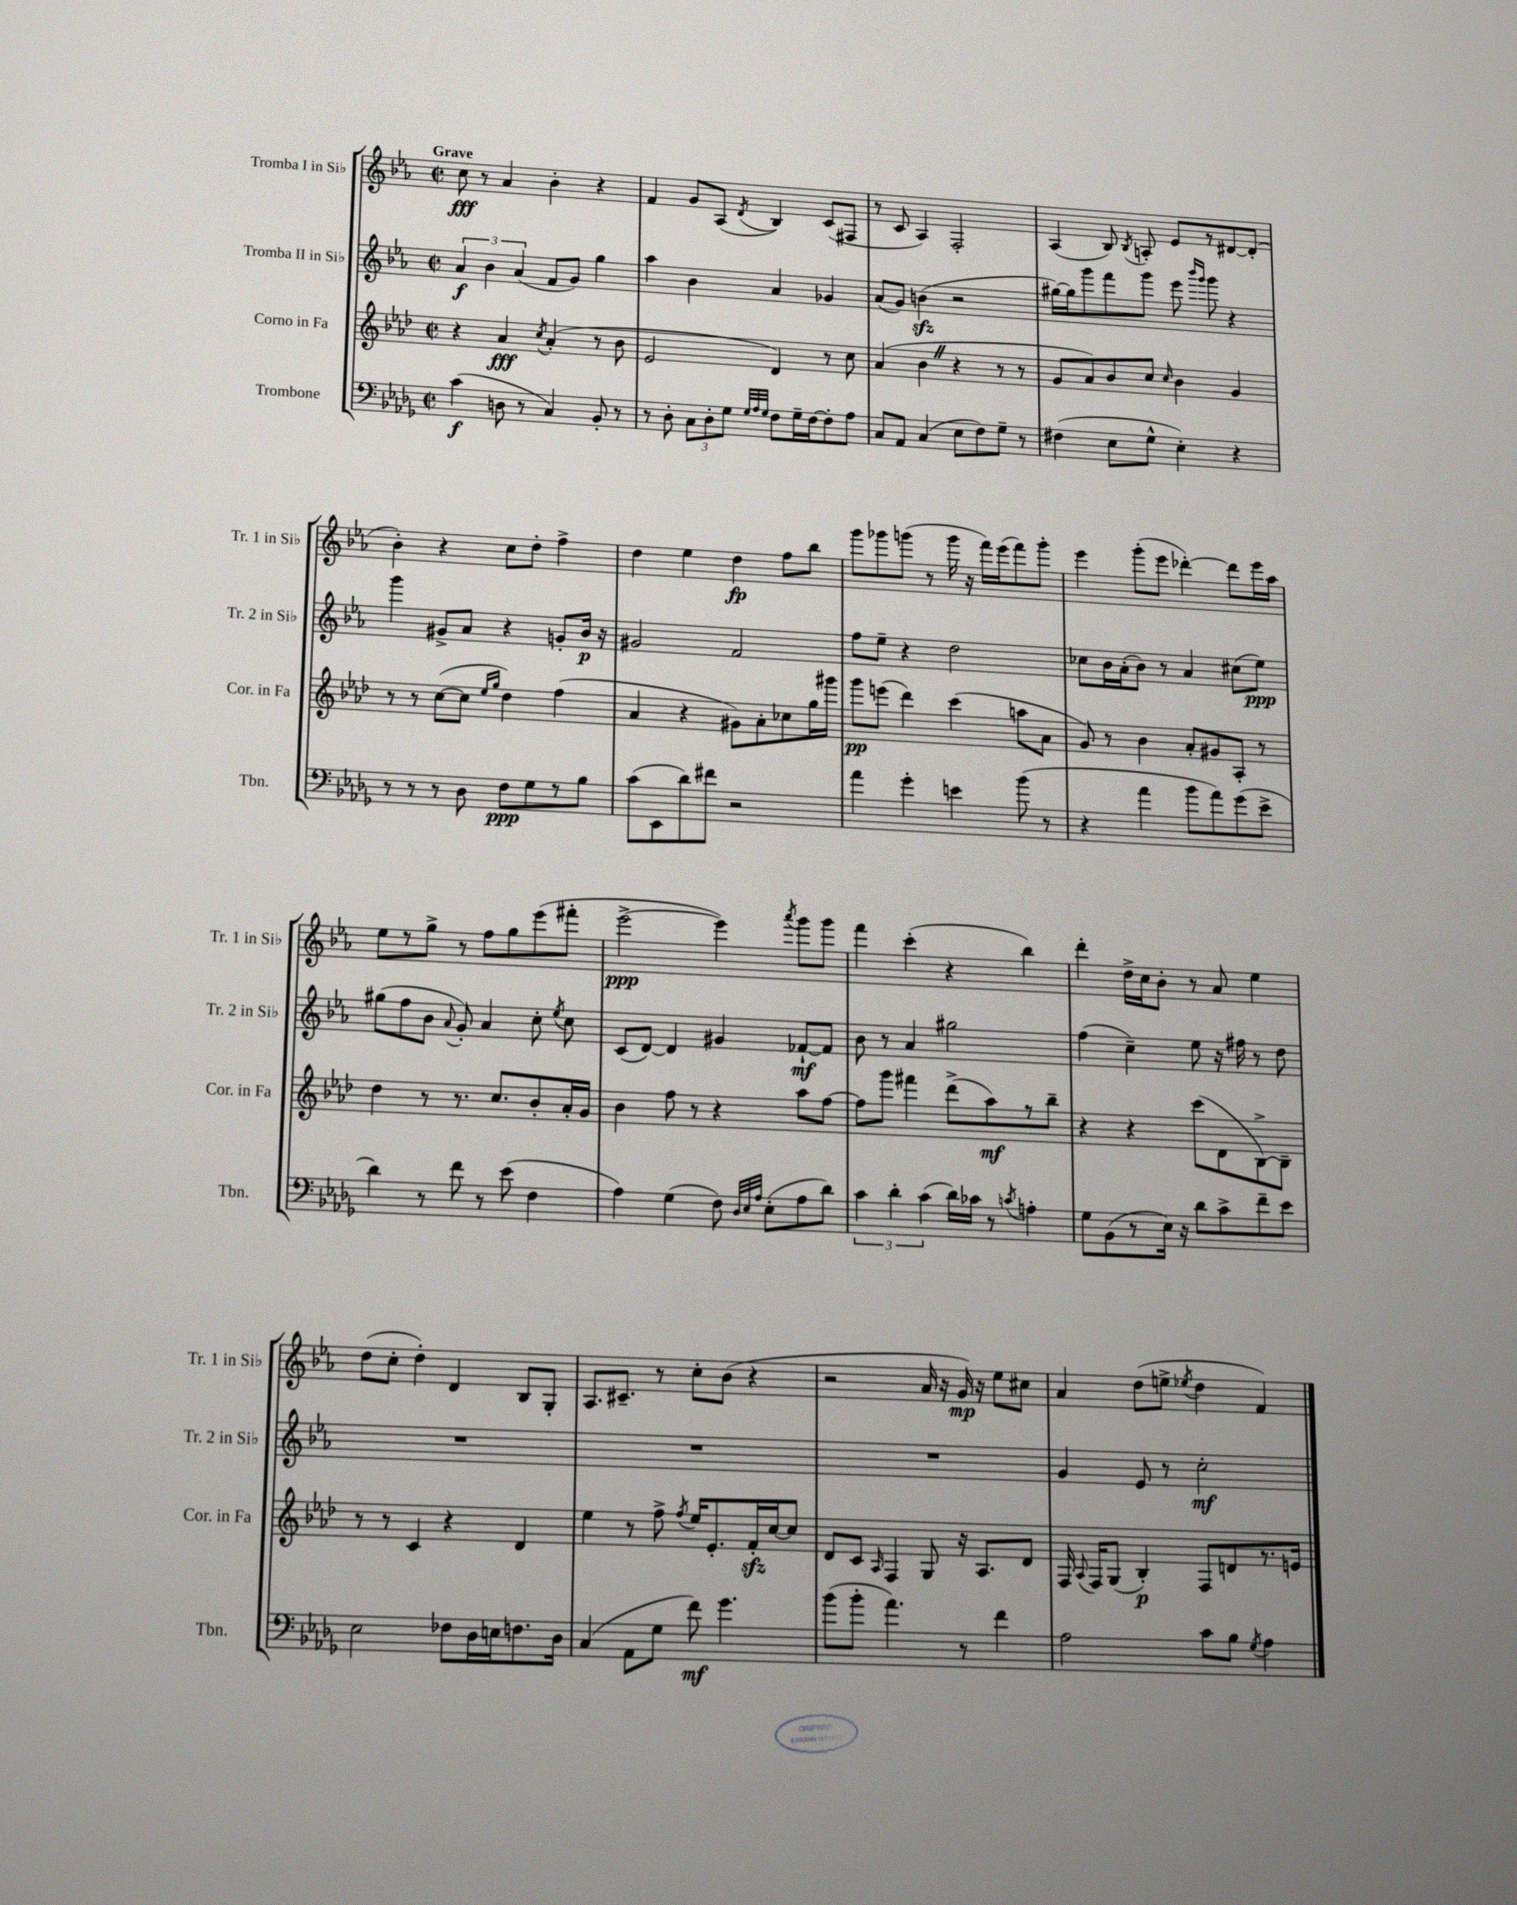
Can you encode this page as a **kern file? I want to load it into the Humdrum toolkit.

**kern	**kern	**kern	**kern
*staff4	*staff3	*staff2	*staff1
*clefF4	*clefG2	*clefG2	*clefG2
*k[b-e-a-d-g-]	*k[b-e-a-d-]	*k[b-e-a-]	*k[b-e-a-]
*M2/2	*M2/2	*M2/2	*M2/2
*met(c|)	*met(c|)	*met(c|)	*met(c|)
(4c	4r	6a-	8cc
.	.	.	8r
.	.	6b-	.
8D	4a-	.	4a-
.	.	(6a-	.
8r	.	.	.
.	8qcc	.	.
4C)	(4a-'	8f	4b-'
.	.	8g)	.
8BB-'	8r	4gg	4r
8r	8b-	.	.
=	=	=	=
8r	2e-	4aa-	4f
8D-'	.	.	.
12C	.	4b-	8g
12D-'	.	.	.
.	.	.	(8A-
12G-	.	.	.
32qqG-	.	.	.
32qqA-	.	.	.
32qqG-	.	.	8qd
8F	4d-)	4a-	4B-)
16G-~	.	.	.
[16F	.	.	.
8F']	8r	4g-	(8c
8A-	8cc	.	8F#
=	=	=	=
8C	(4a-	(8a-	8r
8AA-	.	8g)	8c
(4C	4b-	(4b	4A-)
8E-	4r	2r	2F'
8F)	.	.	.
8G-~	8r	.	.
8r	8r	.	.
=	=	=	=
(4F#	8g	[16gg#)	(4A-
.	.	16gg#]	.
.	8a-)	8ggg	.
8E-	8b-	8fff	8B-)
.	.	.	8qB-
8G-^^	8cc	8ggg	8A'
.	16qqcc	.	.
4E-')	4b-	8eee-	8e-
.	.	16qqbbb-	.
.	.	16qqggg	.
.	.	8ggg	8r
4r	4g	4r	[8d#
.	.	.	(8d#']
=	=	=	=
8r	8r	4ggg	4b-')
8r	8r	.	.
8r	([8cc	8g#^	4r
8D-	8cc]	8a-	.
.	16qqee-	.	.
.	16qqgg	.	.
8F	4dd-)	4r	8cc
8G-	.	.	8dd'
8r	(4ff	8g'	4ff^
8B-	.	16b-	.
.	.	16r	.
=	=	=	=
(8c	4a-	2g#	4dd
8EE-	.	.	.
8d-)	4r	.	4ee-
8f#	.	.	.
2r	8g#)	2f	4dd
.	8a-'	.	.
.	8cc-	.	8ff
.	16gg	.	8bb-
.	16ggg#	.	.
=	=	=	=
4a-	8ggg	8ff	8ggg
.	(8eee	8ee-~	8ggg-
4g-'	4ddd-)	4r	(8ggg
.	.	.	8r
4e	(4ccc	2dd	16ggg
.	.	.	16r
.	.	.	16fff)
.	.	.	(16eee-
(8b-	8aa	.	8fff)
8r	8a-	.	8ggg'
=	=	=	=
4r	8g)	8cc-	4eee-
.	8r	16b-	.
.	.	(16a-'	.
4a-	4b-	8b-)	(8ggg'
.	.	8r	8eee-
8b-	8a-'	4a-	[4ddd-')
8a-)	8g#	.	.
(8g-	8A-'	(8cc#	8ddd-]
8e-^	8r	8ee-)	16eee-
.	.	.	16aa-
=	=	=	=
4d-)	4dd-	(8gg#	8ee-
.	.	8ff	8r
8r	8r	8b-	8gg^
.	.	8qqa-	.
8f	8.r	8g')	8r
8r	.	4a-	8ff
.	8.cc	.	.
(8e-	.	.	8gg
4F	8b-'	8cc'	(8eee-
.	.	8qee-	.
.	16a-'	8cc	8fff#'
.	16g	.	.
=	=	=	=
4A-)	4b-	(8c	[2eee-^
.	.	[8d)	.
(4G-	8ff	4d]	.
.	8r	.	.
8F)	4r	4g#	4eee-])
32qqD-	.	.	.
32qqE-	.	.	.
32qqA-	.	.	.
(8E-'	.	.	.
.	.	.	8qaaa-
8A-	8aa-	[8f-`	8ggg
8d-)	[8ff	8f-]	8ggg
=	=	=	=
6c	8ff]	8b-	4fff
.	8ggg	8r	.
6d-'	.	.	.
.	4fff#	4a-	(4ccc'
(6c	.	.	.
16d-)	(8ddd-^	2gg#	4r
16c-	.	.	.
8r	8aa-)	.	.
8qc	.	.	.
4A'	8r	.	4bb-)
.	8bb-~	.	.
=	=	=	=
8G-	4r	(4ff	4ddd'
(8BB-	.	.	.
8r	4r	4cc~)	16dd^
.	.	.	16cc
16E-)	.	.	8b-'
16r	.	.	.
8d-	(8ccc	8ee-	8r
8c^	8d-	16r	8a-
.	.	16ff#	.
8f~	[8B-^)	8r	4ee-
8e-	8B-~]	8dd	.
=	=	=	=
2E-	8r	1r	(8dd
.	8r	.	8cc'
.	4c	.	4dd')
8F-	4r	.	4d
16D-	.	.	.
16E	.	.	.
8.F	4d-	.	8B-
.	.	.	8G'
16D-	.	.	.
=	=	=	=
(4C	4ee-	1r	8.A-
.	.	.	8.c#~
8AA-	8r	.	.
8G-	8ff^	.	8r
.	8qff	.	.
8f)	16ee-	.	8cc'
.	8.e-'	.	.
4.g-	.	.	(8b-
.	16f'	.	4r
.	[16cc	.	.
.	8cc]	.	.
=	=	=	=
(8b-	8d-	1r	2r
8b-'	8c	.	.
.	16qqA-	.	.
4.a-)	4F	.	.
.	8G	.	16a-
.	.	.	16r
8r	16r	.	16g)
.	8.A-	.	16r
4f	.	.	8ee-
.	8d-	.	8cc#
=	=	=	=
2A-	16F	4g	4a-
.	8qqA-	.	.
.	16F	.	.
.	(8G	.	.
.	4B-')	8e-	(8dd
.	.	8r	8ee^
.	.	.	8qee-
8c	8F	2cc'	4dd
8B-	8d	.	.
8qG-	.	.	.
4A-	8.r	.	4f)
.	16e	.	.
==	==	==	==
*-	*-	*-	*-
